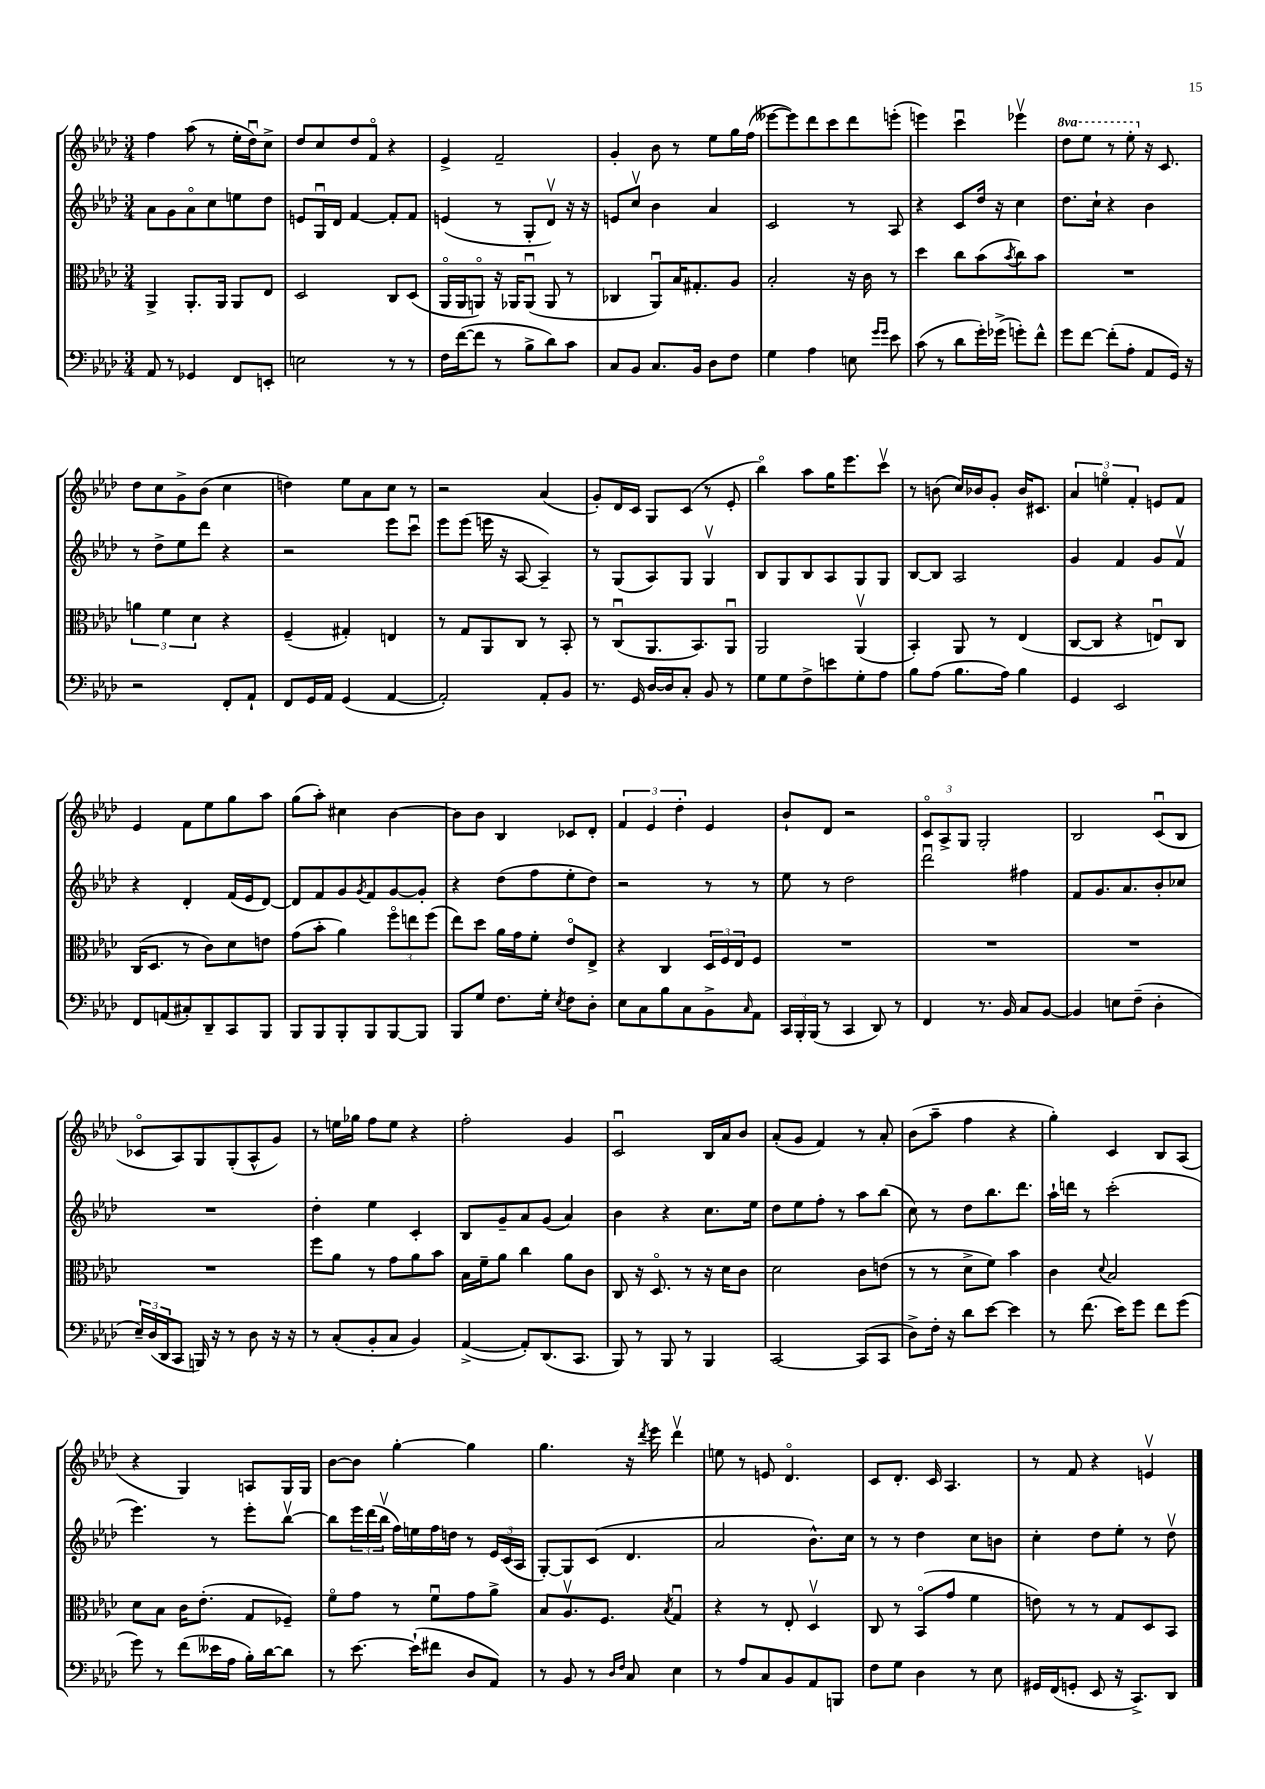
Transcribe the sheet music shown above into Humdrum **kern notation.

**kern	**kern	**kern	**kern
*part4	*part3	*part2	*part1
*staff4	*staff3	*staff2	*staff1
*clefF4	*clefC3	*clefG2	*clefG2
*k[b-e-a-d-]	*k[b-e-a-d-]	*k[b-e-a-d-]	*k[b-e-a-d-]
*M3/4	*M3/4	*M3/4	*M3/4
=78	=78	=78	=78
8AA-/	4AA-^/	8a-\L	4ff\
8r	.	8g\	.
4GG-X/	8.AA-'/L	8a-\	(8aa-\
.	.	8cc\	8r
.	16AA-/Jk	.	.
8FF/L	8AA-/L	8een\	16ee-'\LL
.	.	.	16dd-u\J)
8EEn'/J	8E-/J	8dd-\J	8cc^\J
=79	=79	=79	=79
2En\	2D-/	8en/L	8dd-/L
.	.	16Gu/L	8cc/
.	.	16d-/JJ	.
.	.	[4f/	8dd-/
.	.	.	8f/J
8r	8C/L	8f'/L]	4r
8r	(8D-/J	8f/J	.
=80	=80	=80	=80
16F\LL	16AA-/LL	(4en/	4e-^/
([16f\J	16AA-/J	.	.
8f\J]	8AAn/J)	.	.
8r	16r	8r	2f~/
.	16AA-X/KL	.	.
8B-^\L	(8AA-u/J	8G'/L	.
8d-\)	8AA-/	8d-v/J)	.
8c\J	8r	16r	.
.	.	16r	.
=81	=81	=81	=81
8C/L	4C-X/	8en/L	4g'/
8BB-/J	.	8ccv/J	.
8.C/L	8AA-u/L)	4b-\	8b-\
.	16B-/K	.	8r
16BB-/Jk	8.G#X'/	.	.
8D-\L	.	4a-/	8ee-\L
8F\J	8A-/J	.	16gg\L
.	.	.	(16ff\JJ
=82	=82	=82	=82
4G\	2B-'/	2c/	[8eee--X\L
.	.	.	8eee--\])
4A-\	.	.	8ddd-\
.	.	.	8ccc\
8En\	16r	8r	8ddd-\
.	16c\	.	.
16qqg/LL	.	.	.
16qqg/JJ	.	.	.
8e-\	8r	8A-/	(8eeen'\J
=83	=83	=83	=83
(8c\	4dd-\	4r	4eeen\)
8r	.	.	.
8d-\L	8cc\L	8c/L	4cccu\
16g'\L)	(8b-\	16dd-/Jk	.
(16g-X^\JJ	.	16r	.
.	8qb-/	.	.
8gn'\L)	8cc\)	4cc\	4eee-Xv\
8f^^\J	8b-\J	.	.
=84	=84	=84	=84
*	*	*	*8va
8g\L	2.r	8.dd-\L	8ddd-\L
[8f\J	.	.	8eee-\J
.	.	16cc`\Jk	.
(8f'\L]	.	4r	8r
8A-'\J	.	.	8eee-'\
*	*	*	*X8va
8AA-/L	.	4b-\	16r
.	.	.	8.c/
16GG/Jk)	.	.	.
16r	.	.	.
!!LO:LB:g=z
=85	=85	=85	=85
2r	6an\	8r	8dd-\L
.	.	8dd-^\L	8cc\
.	6f\	.	.
.	.	8ee-\	8g^\
.	6d-\	.	.
.	.	8ddd-\J	(8b-\J
8FF'/L	4r	4r	4cc\
8AA-`/J	.	.	.
=86	=86	=86	=86
8FF/L	(4F~/	2r	4ddn\)
16GG/L	.	.	.
16AA-/JJ	.	.	.
(4GG/	4G#X'/)	.	8ee-\L
.	.	.	8a-\
[4AA-/	4En/	8eee-\L	8cc\J
.	.	8cccu\J	8r
=87	=87	=87	=87
2AA-'/])	8r	8eee-\L	2r
.	8G/L	(8eee-\J	.
.	8AA-/	16eeen\	.
.	.	16r	.
.	8C/J	[8A-/	.
8AA-'/L	8r	4A-~/])	(4a-/
8BB-/J	8BB-'/	.	.
=88	=88	=88	=88
8.r	8r	8r	8g'/L)
.	(8Cu/L	(8G/L	16d-/L
16GG/	.	.	16c/JJ
[16D-/LL	8.AA-/	8A-/)	8G/L
16D-/J]	.	.	.
8C'/J	.	8G/J	(8c/J
.	8.BB-/)	.	.
8BB-/	.	4Gv/	8r
8r	8AA-u/J	.	8e-'/
=89	=89	=89	=89
8G\L	2AA-/	8B-/L	4bb-\)
8G\	.	8G/	.
8F^\	.	8B-/	8aa-\L
8en\	.	8A-/	16gg\K
.	.	.	8.eee-\
8G'\	(4AA-v/	8G/	.
8A-\J	.	8G/J	8cccv\J
=90	=90	=90	=90
8B-\L	4BB-'/)	[8B-/L	8r
(8A-\J	.	8B-/J]	(8bn\
8.B-\L	8AA-/	2A-/	16cc/LL)
.	.	.	16b-X/J
.	8r	.	8g'/J
16A-\Jk)	.	.	.
4B-\	(4E-/	.	16b-/KL
.	.	.	8.c#X/J
=91	=91	=91	=91
4GG/	[8C/L	4g/	6a-/
.	8C/J]	.	.
.	.	.	6een\
2EE-/	4r	4f/	.
.	.	.	6f'/
.	8Enu/L)	8g/L	8en/L
.	8C/J	8fv/J	8f/J
!!LO:LB:g=z
=92	=92	=92	=92
8FF/L	(16C/KL	4r	4e-/
.	8.D-/J	.	.
(8AAn/	.	.	.
8C#X'/)	8r	4d-'/	8f\L
8DD-~/	8c\L)	.	8ee-\
8CC/	8d-\	(16f/LL	8gg\
.	.	16e-/J	.
8BBB-/J	8en\J	[8d-/J)	8aa-\J
=93	=93	=93	=93
8BBB-/L	(8g\L	8d-/L]	(8gg\L
8BBB-/	8b-'\J	8f/	8aa-'\J)
8BBB-'/	4a-\)	8g/	4cc#X\
.	.	8qg/	.
8BBB-/	.	8f/	.
[8BBB-/	12ff\L	[8g/	[4b-\
.	12een\	.	.
8BBB-/J]	.	8g'/J]	.
.	(12ff\J	.	.
=94	=94	=94	=94
8BBB-/L	8ee-\L)	4r	8b-\L]
8G/J	8dd-\J	.	8b-\J
8.F\L	16a-\LL	(8dd-\L	4B-/
.	16g\J	.	.
.	8f'\J	8ff\	.
16G'\Jk	.	.	.
8qE-/	.	.	.
8F\L	8e-/L	8ee-'\	8c-X/L
8D-'\J	8E-^/J	8dd-\J)	8d-'/J
=95	=95	=95	=95
8E-\L	4r	2r	6f/
8C\	.	.	.
.	.	.	6e-/
8B-\	4C/	.	.
.	.	.	6dd-'\
8C\	.	.	.
8BB-^\	24D-/LL	8r	4e-/
.	24F/	.	.
.	24E-/J	.	.
16qqC/	.	.	.
8AA-\J	8F/J	8r	.
=96	=96	=96	=96
24CC/LL	2.r	8ee-\	8b-`/L
24BBB-'/	.	.	.
(24BBB-/JJ	.	.	.
8r	.	8r	8d-/J
4CC/	.	2dd-\	2r
8DD-/)	.	.	.
8r	.	.	.
=97	=97	=97	=97
4FF/	2.r	2ddd-u\	12c/L
.	.	.	12A-^/
.	.	.	12G/J
8.r	.	.	2G'/
16BB-/	.	.	.
8C/L	.	4ff#X\	.
[8BB-/J	.	.	.
=98	=98	=98	=98
4BB-/]	2.r	8f/L	2B-/
.	.	8.g/	.
8En\L	.	.	.
.	.	8.a-/	.
(8F~\J	.	.	.
4D-'\	.	8b-'/	(8cu/L
.	.	8cc-X/J	8B-/J
!!LO:LB:g=z
=99	=99	=99	=99
24E-~/LL)	2.r	2.r	8c-X/L
(24D-/	.	.	.
24DD-/J	.	.	.
8CC/J	.	.	8A-/)
16BBBn/)	.	.	8G/
16r	.	.	.
8r	.	.	(8G'/
8D-\	.	.	8A-^^/
16r	.	.	8g/J)
16r	.	.	.
=100	=100	=100	=100
8r	8ff\L	4dd-'\	8r
(8C'/L	8a-\J	.	16een\LL
.	.	.	16gg-X\JJ
8BB-'/	8r	4ee-\	8ff\L
8C/J	8g\L	.	8ee\J
4BB-/)	8a-\	4c'/	4r
.	8b-\J	.	.
=101	=101	=101	=101
([4AA-^/	16B-\LL	8B-/L	2ff'\
.	16f~\J	.	.
.	8a-\J	8g~/	.
8AA-'/L])	4cc\	8a-/	.
(8.DD-/	.	(8g/J	.
.	8a-\L	4a-/)	4g/
8.CC/J	.	.	.
.	8c\J	.	.
=102	=102	=102	=102
8BBB-/)	8C/	4b-\	2cu/
8r	16r	.	.
.	8.D-/	.	.
8BBB-/	.	4r	.
8r	8r	.	.
4BBB-/	16r	8.cc\L	16B-/LL
.	16d-\KL	.	16a-/J
.	8c\J	.	8b-/J
.	.	16ee-\Jk	.
=103	=103	=103	=103
[2CC/	2d-\	8dd-\L	(8a-'/L
.	.	8ee-\	8g/J
.	.	8ff'\J	4f/)
.	.	8r	.
(8CC/L]	8c\L	8aa-\L	8r
8CC/J	(8en\J	(8bb-\J	8a-'/
=104	=104	=104	=104
8D-^\L)	8r	8cc\)	(8b-\L
16F'\Jk	8r	8r	8aa-~\J
16r	.	.	.
8d-\L	8d-^\L	8dd-\L	4ff\
[8e-\J	8f\J)	8.bb-\	.
4e-\]	4b-\	.	4r
.	.	8.ddd-\J	.
=105	=105	=105	=105
8r	4c\	16aa-`\LL	4gg'\)
.	.	16dddn\JJ	.
(8.f\	.	8r	.
.	8qqd-/	.	.
.	2B-/	(2ccc'\	4c/
16e-\KL)	.	.	.
8g\J	.	.	.
8f\L	.	.	8B-/L
(8g\J	.	.	(8A-/J
!!LO:LB:g=z
=106	=106	=106	=106
8g\)	8d-\L	4.eee-\)	4r
8r	8B-\J	.	.
(8f\L	16c\KL	.	4G/)
.	(8.e-'\J	.	.
16e--X\L	.	8r	.
16A-\JJ	.	.	.
16B-'\LL)	8G/L	8eee-'\L	8An/L
[16d-\J	.	.	.
8d-\J]	8F-X~/J)	[8bb-v\J	16G/L
.	.	.	16G/JJ
=107	=107	=107	=107
8r	8f\L	8bb-\L]	[8b-\L
[8.e-\	8g\J	24eee-\L	8b-\J]
.	.	(24ddd-\	.
.	.	24bb-v\JJ	.
.	8r	16ff\LL)	[4gg'\
(16e-`\KL]	.	16een\	.
8f#X\J	8fu\L	16ff\	.
.	.	16ddn\JJ	.
8D-/L	8g\	8r	4gg\]
8AA-/J)	8a-^\J	24e-/LL	.
.	.	(24c/	.
.	.	24A-/JJ	.
=108	=108	=108	=108
8r	8B-/L	[8G'/L)	4.gg\
8BB-/	8.A-v/	8G/]	.
8r	.	(8c/J	.
.	8.F/J	.	.
16qqD-/LL	.	.	.
16qqF/JJ	.	.	.
8C/	.	4.d-/	16r
.	.	.	8qddd-/
.	.	.	16eee-\
.	8qB-/	.	.
4E-\	4Gu/	.	4ddd-v\
=109	=109	=109	=109
8r	4r	2a-/	8een\
8A-/L	.	.	8r
8C/	8r	.	8en/
8BB-/	8E-'/	.	4.d-/
8AA-/	4D-v/	8.b-^^\L)	.
8BBBn/J	.	.	.
.	.	16cc\Jk	.
=110	=110	=110	=110
8F\L	8C/	8r	8c/L
8G\J	8r	8r	8.d-'/J
4D-\	(8BB-/L	4dd-\	.
.	.	.	16c/
.	8g/J	.	4.A-/
8r	4f\	8cc\L	.
8E-\	.	8bn\J	.
=111	=111	=111	=111
16GG#X/LL	8en\)	4cc'\	8r
(16FF/J	.	.	.
8GGn'/J	8r	.	8f/
8EE-/	8r	8dd-\L	4r
16r	8G/L	8ee-'\J	.
8.CC^/L)	.	.	.
.	8D-/	8r	4env/
8DD-/J	8BB-/J	8dd-v\	.
==	==	==	==
*-	*-	*-	*-
